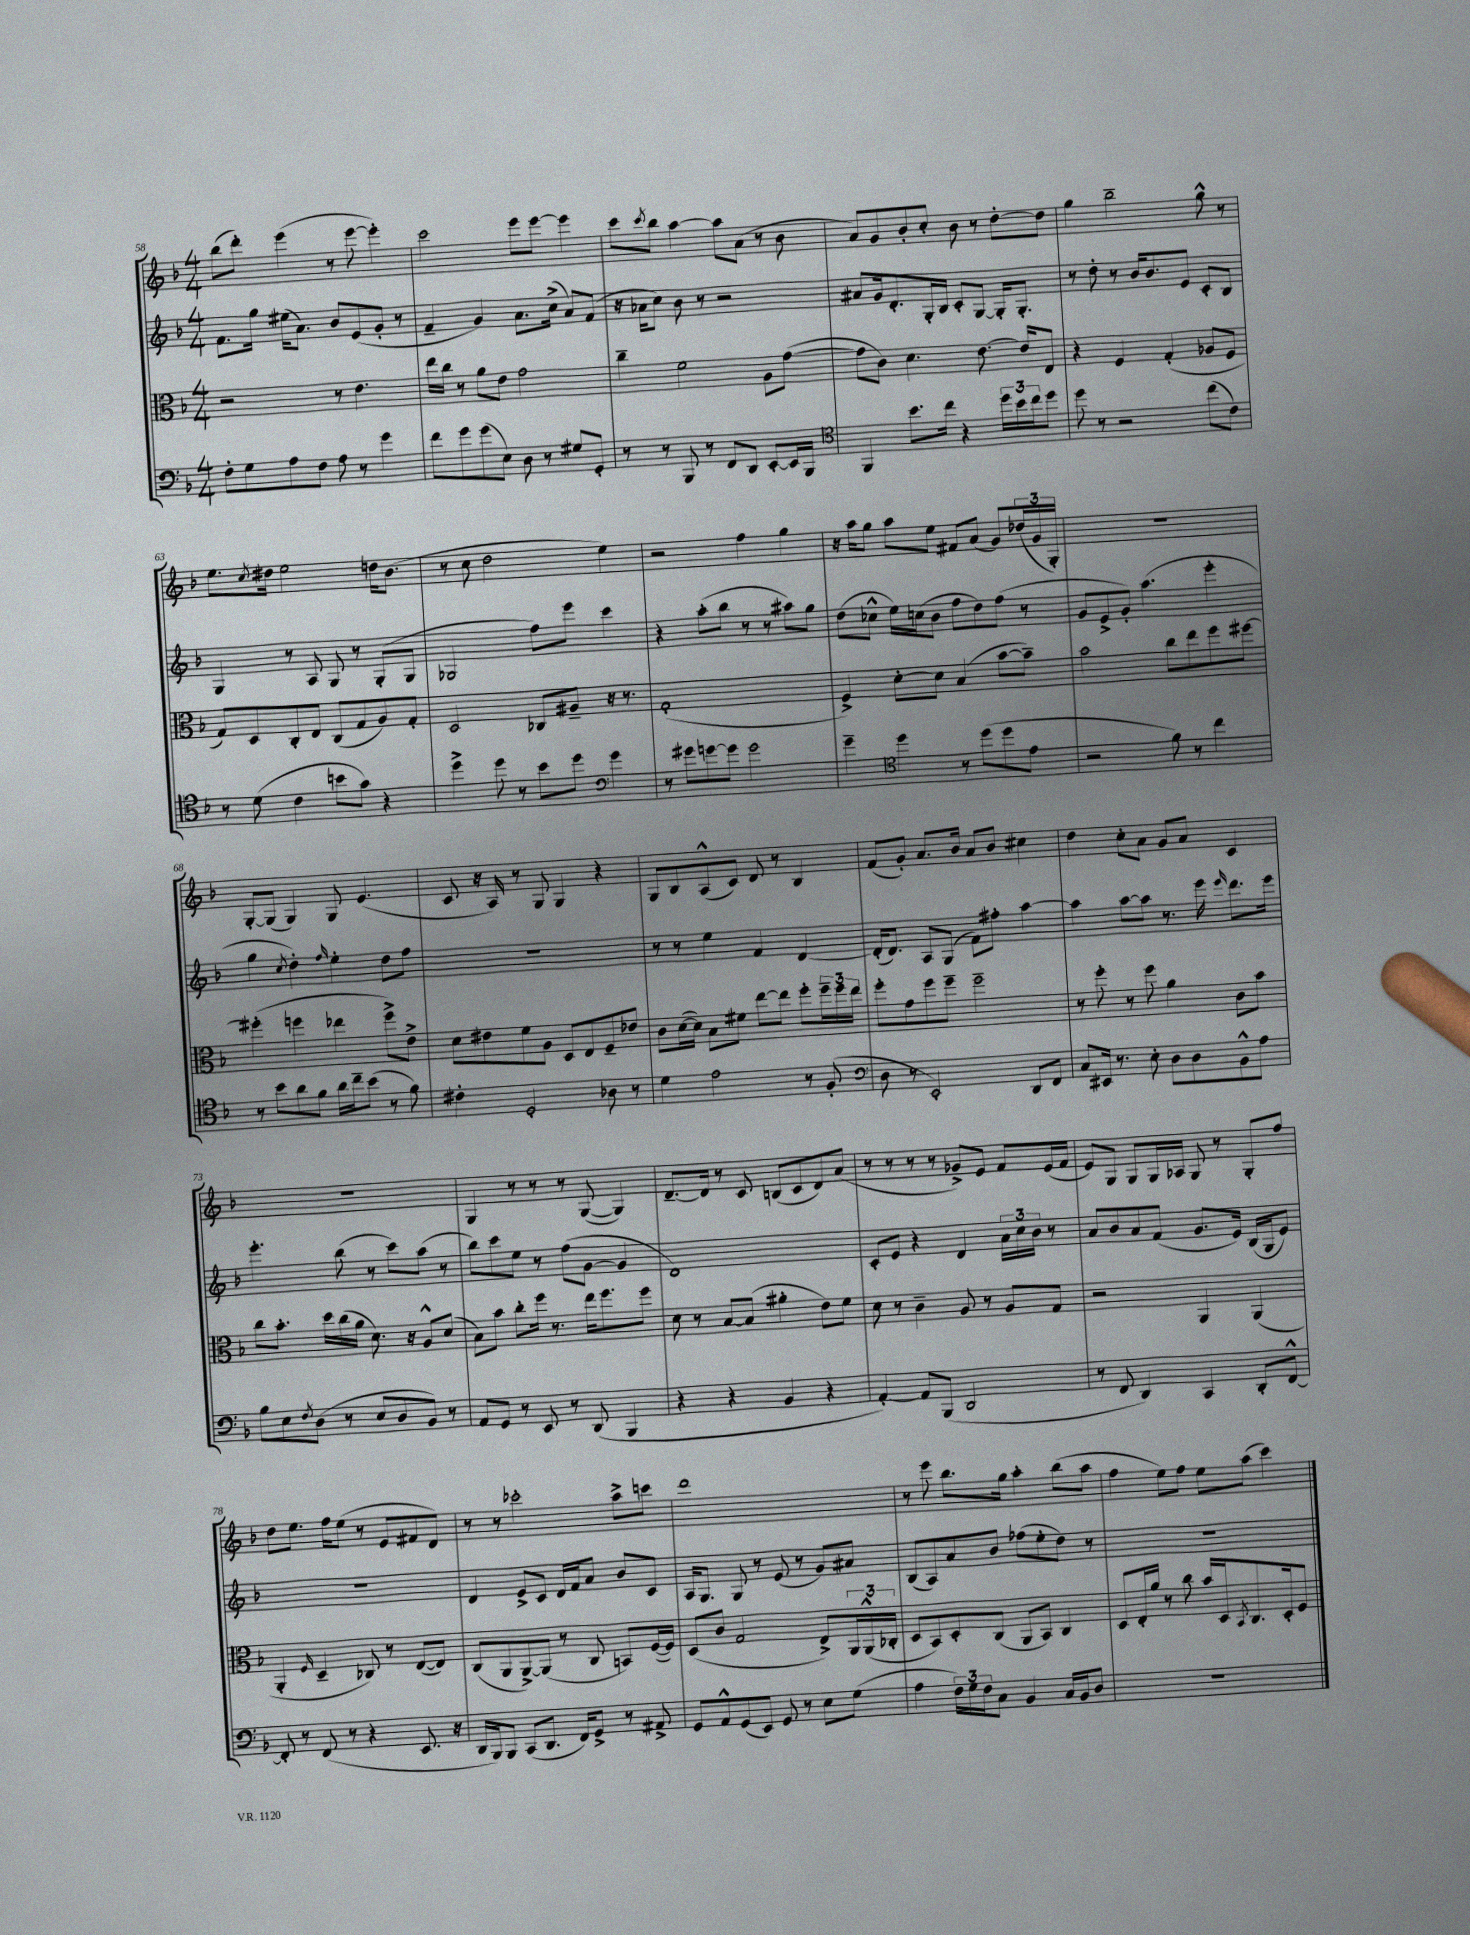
<<
\new StaffGroup <<
\new Staff = "s0" {
    \clef treble \key f \major \numericTimeSignature \time 4/4
    bes''8( d'''8-.) e'''4( r8 e'''8~ e'''4-.) |
    c'''2 e'''8 e'''8~ e'''4 |
    c'''8 \acciaccatura { c'''8 } bes''8 a''4~ a''8 a'8( r8 bes'8 |
    a'8) g'8 bes'8-. c''8-. bes'8 r8 d''8~-. d''8 |
    g''4 bes''2-- g''8-^ r8 |
    e''8. \acciaccatura { c''8 } dis''16 e''2 d''16 bes'8.( |
    r8 c''8 d''2 e''4) |
    r2 f''4 g''4 |
    r16 a''16 g''8 a''8 e''8 fis'8 a'8( g'8) \tuplet 3/2 { des''16( g'16 g16-.) } |
    R1 |
    g8~-. g8( g4) g8 e'4.( |
    c'8 r16 a16) r8 g8 g4 r4 |
    g8 bes8 a8-^( c'8) d'8 r8 bes4 |
    f'8( g'8-.) a'8. bes'16 a'8 bes'8 cis''4 |
    d''4 c''8-. a'8 g'8 a'8 c'4 |
    R1 |
    g4 r8 r8 r8 g8~( g4) |
    d'8.~-- d'16 r8 c'8 b8( c'8 d'8) a'8( |
    r8 r8 r8 r8 ges'8->) e'8 f'8 e'16( f'16 |
    e'8) g8 g8 g16 aes16 g8 r8 g8-. f''8 |
    d''8 e''8. f''16 e''8( r8 e'8 fis'8 d'8) |
    r8 r8 ces'''2-. a''8-> c'''8 |
    d'''1 |
    r8 e'''8 bes''8. g''16 a''4-. bes''8( a''8 |
    f''4 e''8) f''8 e''8 a''8( c'''4) \bar "|." |
}
\new Staff = "s1" {
    \clef treble \key f \major \numericTimeSignature \time 4/4
    f'8. g''16 eis''16( a'8.) bes'8 e'8( g'8-. r8 |
    f'4-- g'4) a'8. c''16->( a'8) f'8( |
    r16 aes'16 c''8) bes'8 r8 r2 |
    ais'8 g'16 d'8.-. g16-. bes16 c'8-. g8~ g16-. g8.-. |
    r8 d''8-. r8 bes'16 bes'8. e'8 c'8-. bes8 |
    g4 r8 a8 g8 r8 g8-.( g8 |
    ges2 f''8) e'''8 c'''4 |
    r4 a''8-.( bes''8 r8 r8 ais''8) g''8 |
    d''8( ces''8-^ e''16) c''16( bes'8 f''8 d''8) f''8( r8 |
    g'8 e'8-> g'8-.) a''4.( e'''4-. |
    g''4 \acciaccatura { c''8 } d''4-.) \grace { f''16 } e''4-. d''8 f''8 |
    r1 |
    r8 r8 e''4 f'4 d'4~ |
    d'16-.( d'8.) a8 g8( f'8) fis''8-. a''4~ |
    a''4 a''8~ a''8 r8. e'''16 \grace { e'''16 } d'''8. e'''16 |
    e'''4.-. bes''8( r8 c'''8) a''8( r8 |
    bes''8) c'''8 e''8 r8 f''8( g'8~ g'4 |
    d'1) |
    c'8-. e'8 r4 d'4 \tuplet 3/2 { a'16 c''16 bes'16 } r8 |
    a'8 bes'8 a'8 f'8( g'8. e'16) bes16( g16 e'8) |
    R1 |
    d'4 e'8-> c'8 d'16 f'16 a'8 bes'8 c'8 |
    a16 g8. g8 r8 e'8( r8 g'8) ais'8 |
    bes8( a8) a'8 bes'8 fes''8( e''8-. d''8) r8 |
    R1 \bar "|." |
}
\new Staff = "s2" {
    \clef alto \key f \major \numericTimeSignature \time 4/4
    r2 r8 e'4. |
    e''16 c''16 r8 a'8 e'8 g'2 |
    c''4-- f'2 a8 g'8~( |
    g'8 c'8) d'4. e'8.~ e'16 e8 |
    r4 f4 g4-.( aes8 f8 |
    g8) d8 c8-. e8 c8( g8 a8) g8-. |
    d2 ces8 ais8-- r16 r8. |
    g1-.( |
    f4->) d'8~-. d'8 bes4( bes'8~ bes'8--) |
    bes'2 c''8 e''8 f''8 fis''8~ |
    fis''4-.( f''4 ees''4 f''8->) e'8-> |
    d'8 eis'8 f'8 a8 d8 e8 f8-- ees'8 |
    c'8 d'16~( d'16) bes8 fis'8 e''8~ e''8 f''8-. \tuplet 3/2 { f''16-- f''16 e''16 } |
    f''8-. g'8 f''8 f''8-- f''2-- |
    r8 f''8-. r8 f''8 a'4 c'8 bes'8 |
    c''8 bes'8.-. d''16 c''16( a'16 d'8.) r16 a8-^ d'8( |
    bes8) bes'8 c''8-. f''16 r8. e''16 f''8. f''8 |
    d'8 r8 bes8~ bes8( ais'4-. e'8) f'8 |
    d'8 r8 c'4-- a8 r8 a8 g8 |
    r2 a,4 a,4( |
    a,4-. \grace { f16 } d4-- ces8) r8 e8~( e8) |
    c8( a,8 a,8~->) a,8( r8 c8 b,8) f16~( f16) |
    d8( c'8 g2 e8->) \tuplet 3/2 { a,16 a,16-^( ces16-. } |
    d8 bes,8) d8-. c8( a,8 bes,8) c4 |
    d8 e16-. a'16 r8 c''8 bes'16 d16 \acciaccatura { bes,8 } c8. d16-. f8 \bar "|." |
}
\new Staff = "s3" {
    \clef bass \key f \major \numericTimeSignature \time 4/4
    f8-. g8 a8 f8 a8 r8 g'4 |
    f'8 g'8 g'8( e8) d8 r8 gis8 g,8-. |
    r8 r8 bes,,8 r8 f,8 d,8 e,8~-. e,16 bes,,16 |
    \clef tenor f,4 bes'8. c''16 r4 \tuplet 3/2 { d''16 bes'16 c''16 } d''8 |
    d''8 r8 r2 c''8( c'8) |
    r8 d'8( c'4 b'8 g'8) r4 |
    d''4-> d''8 r8 bes'8 d''8 \clef bass g'4 |
    r8 gis'8 g'8~ g'8 g'2 |
    g'4-- \clef tenor d''4 r8 d''8( d''8 e'8 |
    r2 f'8) r8 c''4 |
    r8 bes'8 a'8 f'8 a'16 c''16-- bes'8( r8 f'8) |
    cis'4-. d2-. aes8 r8 |
    d'4 e'2 r8 f8-.( |
    \clef bass d8 r8 e,2-.) d,8 f,8 |
    c8 eis,16 r8. e8-. d8 d8 bes,8-^ a8 |
    bes8 e8 \acciaccatura { f8 } d8( r8 e8 d8 bes,8) r8 |
    a,8 g,8 r8 e,8 r8 d,8( bes,,4 |
    r4 r4 bes,4 r4 |
    a,4~-.) a,8 bes,,8( d,2 |
    r8 f,8 d,4) c,4 d,8-. f,8~-^ |
    f,8-. r8 f,8( r8 r4 e,8. r16 |
    d,16 bes,,16) bes,,8 c,8( d,8. f,16) g,8-> r8 ais,8-> |
    g,8 a,8-^ g,8( e,8) g,8 r8 e8 g8( |
    a4 \tuplet 3/2 { f16) g16 f16 } c8 bes,4 c16 bes,16 d8 |
    R1 \bar "|." |
}
>>
>>
\layout { \context { \Score currentBarNumber = #58 } }
